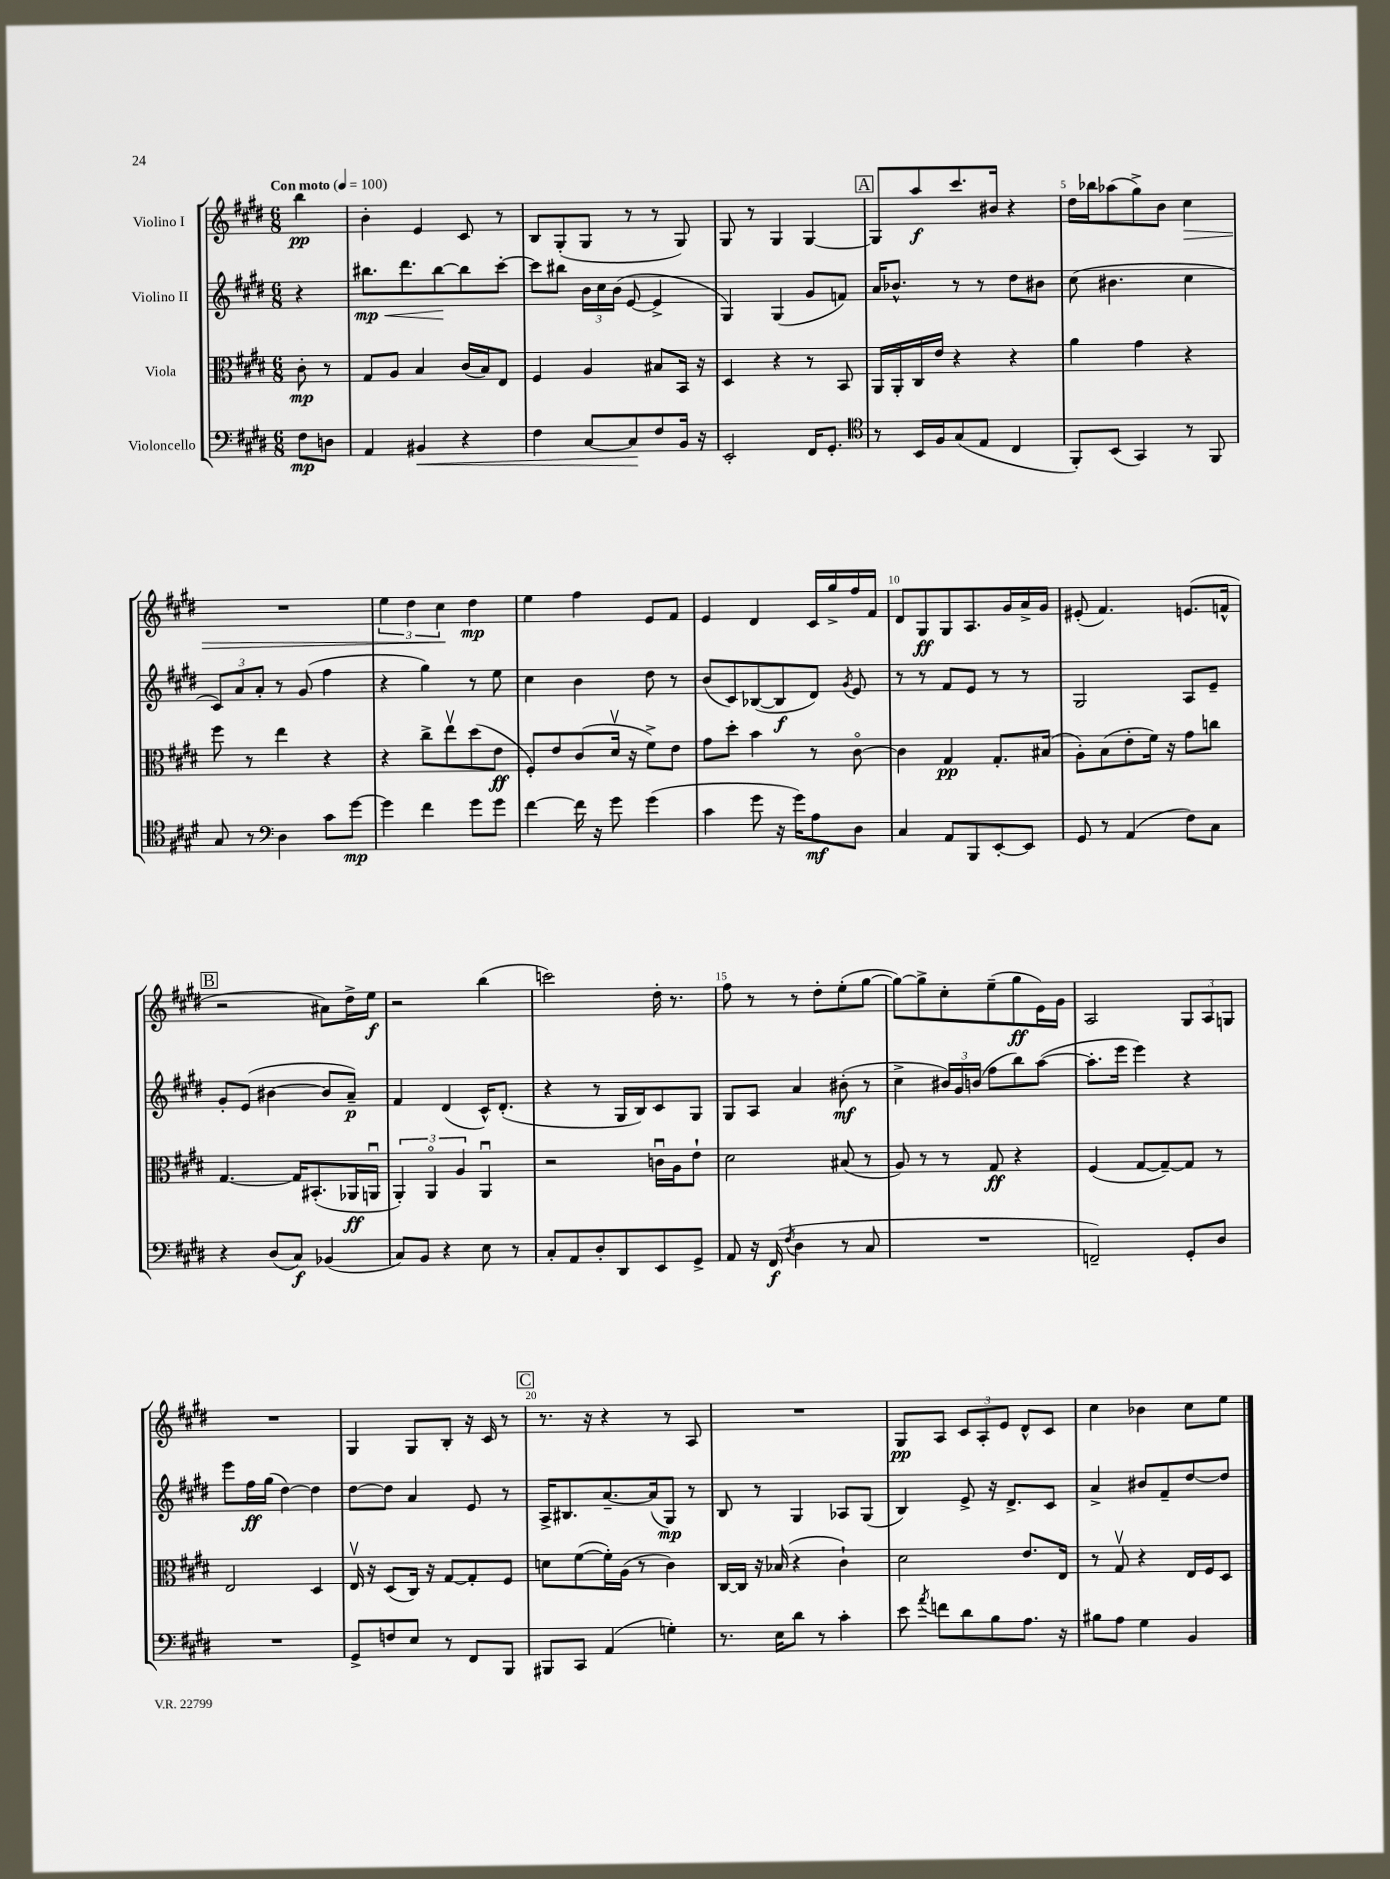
<<
\new StaffGroup <<
\new Staff = "s0" \with { instrumentName = "Violino I" } {
    \clef treble \key e \major \numericTimeSignature \time 6/8 \partial 4 \tempo "Con moto" 4 = 100
    \autoBeamOff b''4\pp |
    b'4-. e'4 cis'8 r8 |
    b8[ gis8-.( gis8] r8 r8 gis8) |
    gis8 r8 gis4 gis4~ |
    \mark \markup { \box "A" } gis8[ a''8\f cis'''8. bis'16] r4 |
    dis''16[ bes''16 aes''8( gis''8->) b'8] cis''4\> |
    R2. |
    \tuplet 3/2 { e''4 dis''4 cis''4\! } dis''4\mp |
    e''4 fis''4 e'8[ fis'8] |
    e'4 dis'4 cis'16[ gis''16-> fis''16 fis'16] |
    dis'8[ gis8\ff gis8 a8. gis'16 a'16-> gis'16] |
    eis'8-.( fis'4.) e'8.[( f'16]-^ |
    \mark \markup { \box "B" } r2 ais'8[) dis''16-> e''16]\f |
    r2 b''4( |
    c'''2) dis''16-. r8. |
    fis''8 r8 r8 dis''8[-. e''8-.( gis''8]~ |
    gis''8[~) gis''8-> cis''8-. e''8--( gis''8\ff e'16) gis'16] |
    a2 \tuplet 3/2 { gis8[ a8 g8] } |
    R2. |
    gis4 gis8[ b8]-. r16 cis'16 r8 |
    \mark \markup { \box "C" } r8. r16 r4 r8 a8 |
    R2. |
    gis8[\pp a8] \tuplet 3/2 { cis'8[ a8-. e'8] } dis'8[-^ cis'8] |
    cis''4 bes'4 cis''8[ e''8] \bar "|." |
}
\new Staff = "s1" \with { instrumentName = "Violino II" } {
    \clef treble \key e \major \numericTimeSignature \time 6/8 \partial 4
    \autoBeamOff r4 |
    bis''8.[\mp\< dis'''8. bis''8~\! bis''8 cis'''8]~-. |
    cis'''8[ bis''8] \tuplet 3/2 { b'16[ cis''16 b'16]( } e'8~ e'4-> |
    gis4) gis4( gis'8[ f'8]) |
    \mark \markup { \box "A" } a'16[ bes'8.]-^ r8 r8 dis''8[ bis'8] |
    cis''8( bis'4. cis''4 |
    \tuplet 3/2 { cis'8[) a'8 a'8]-. } r8 gis'8( fis''4 |
    r4 gis''4) r8 e''8 |
    cis''4 b'4 dis''8 r8 |
    b'8[( cis'8) bes8~( bes8\f dis'8]) \acciaccatura { gis'8 } e'8 |
    r8 r8 fis'8[ e'8] r8 r8 |
    gis2 a8[ e'8]-- |
    \mark \markup { \box "B" } gis'8[-. e'8]( bis'4~ bis'8[ a'8]--\p) |
    fis'4 dis'4( cis'16[-^) dis'8.]-.( |
    r4 r8 gis16[ b16) cis'8 gis8] |
    gis8[ a8] a'4 bis'8-.\mf( r8 |
    cis''4-> \tuplet 3/2 { bis'16[) gis'16 b'16]( } fis''8[ b''8) a''8]~( |
    a''8.[-. e'''16] e'''4) r4 |
    e'''8[ fis''16\ff gis''16]( dis''4~) dis''4 |
    dis''8[~ dis''8] a'4 e'8 r8 |
    \mark \markup { \box "C" } a16[-> bis8. a'8.~-- a'16( gis8]\mp) r8 |
    b8 r8 gis4 aes8[ gis8]( |
    b4) e'8-> r16 dis'8.[-> cis'8] |
    a'4-> bis'8[ fis'8-- dis''8~ dis''8] \bar "|." |
}
\new Staff = "s2" \with { instrumentName = "Viola" } {
    \clef alto \key e \major \numericTimeSignature \time 6/8 \partial 4
    \autoBeamOff cis'8-.\mp r8 |
    gis8[ a8] b4 cis'16[( b16) e8] |
    fis4 a4 bis8[ b,16] r16 |
    dis4 r4 r8 b,8 |
    \mark \markup { \box "A" } a,16[ a,16-. cis16 e'16] r4 r4 |
    a'4 gis'4 r4 |
    fis''8 r8 e''4 r4 |
    r4 cis''8[-> e''8\upbow dis''8( e'8]\ff |
    fis8[-.) e'8 cis'8( dis'16]\upbow r16 fis'8[->) e'8] |
    gis'8[ dis''8]-. b'4 r8 cis'8~\flageolet |
    cis'4 gis4\pp gis8.[-. bis16]( |
    a8[-.) b8( e'8-. fis'16]) r16 gis'8[ c''8] |
    \mark \markup { \box "B" } gis4.~ gis16[ bis,8.-.( aes,16\ff a,16]\downbow |
    \tuplet 3/2 { a,4-.) a,4\flageolet a4 } a,4\downbow |
    r2 c'16[\downbow a16 e'8]-! |
    dis'2 bis8( r8 |
    a8) r8 r8 gis8\ff r4 |
    fis4( gis8[~ gis8~--) gis8] r8 |
    e2 dis4 |
    e16\upbow r16 dis8[( cis16]) r16 gis8[~ gis8-. fis8] |
    \mark \markup { \box "C" } d'8[ fis'8~( fis'16-.) a16]( r8 cis'4) |
    cis16[~ cis16] r16 bes16( r4 cis'4-!) |
    dis'2 e'8.[ e16] |
    r8 gis8\upbow r4 e16[ fis16 dis8] \bar "|." |
}
\new Staff = "s3" \with { instrumentName = "Violoncello" } {
    \clef bass \key e \major \numericTimeSignature \time 6/8 \partial 4
    \autoBeamOff fis8[\mp d8] |
    a,4 bis,4\< r4 |
    fis4 cis8[~ cis8\! fis8 b,16] r16 |
    e,2-. fis,16[ gis,8.]-. |
    \mark \markup { \box "A" } \clef tenor r8 b,16[ fis16 gis8( e8] cis4 |
    fis,8[-.) b,8]( gis,4) r8 fis,8 |
    gis8 r8 \clef bass dis4 cis'8[ gis'8]~\mp |
    gis'4 fis'4 gis'8[ gis'8] |
    fis'4~ fis'16 r16 gis'8 gis'4( |
    cis'4 gis'8 r16 gis'16[) a8\mf dis8] |
    cis4 a,8[ b,,8 e,8~-. e,8] |
    gis,8 r8 a,4( fis8[) cis8] |
    \mark \markup { \box "B" } r4 dis8[( cis8]\f) bes,4( |
    cis8[) b,8] r4 e8 r8 |
    cis8[-. a,8 dis8-. dis,8 e,8 gis,8]-> |
    a,8 r16 fis,16\f( \acciaccatura { fis8 } dis4 r8 cis8 |
    R2. |
    f,2--) gis,8[-. dis8] |
    R2. |
    gis,8[-> f8 e8] r8 fis,8[ b,,8] |
    \mark \markup { \box "C" } bis,,8[ cis,8] a,4( g4-.) |
    r8. e16[ dis'8] r8 cis'4-. |
    e'8 \acciaccatura { a'8 } f'8[ dis'8 b8 a8.] r16 |
    bis8[ a8] gis4 b,4 \bar "|." |
}
>>
>>
\layout { \context { \Score \override BarNumber.break-visibility = ##(#f #t #t) barNumberVisibility = #(every-nth-bar-number-visible 5) } }
